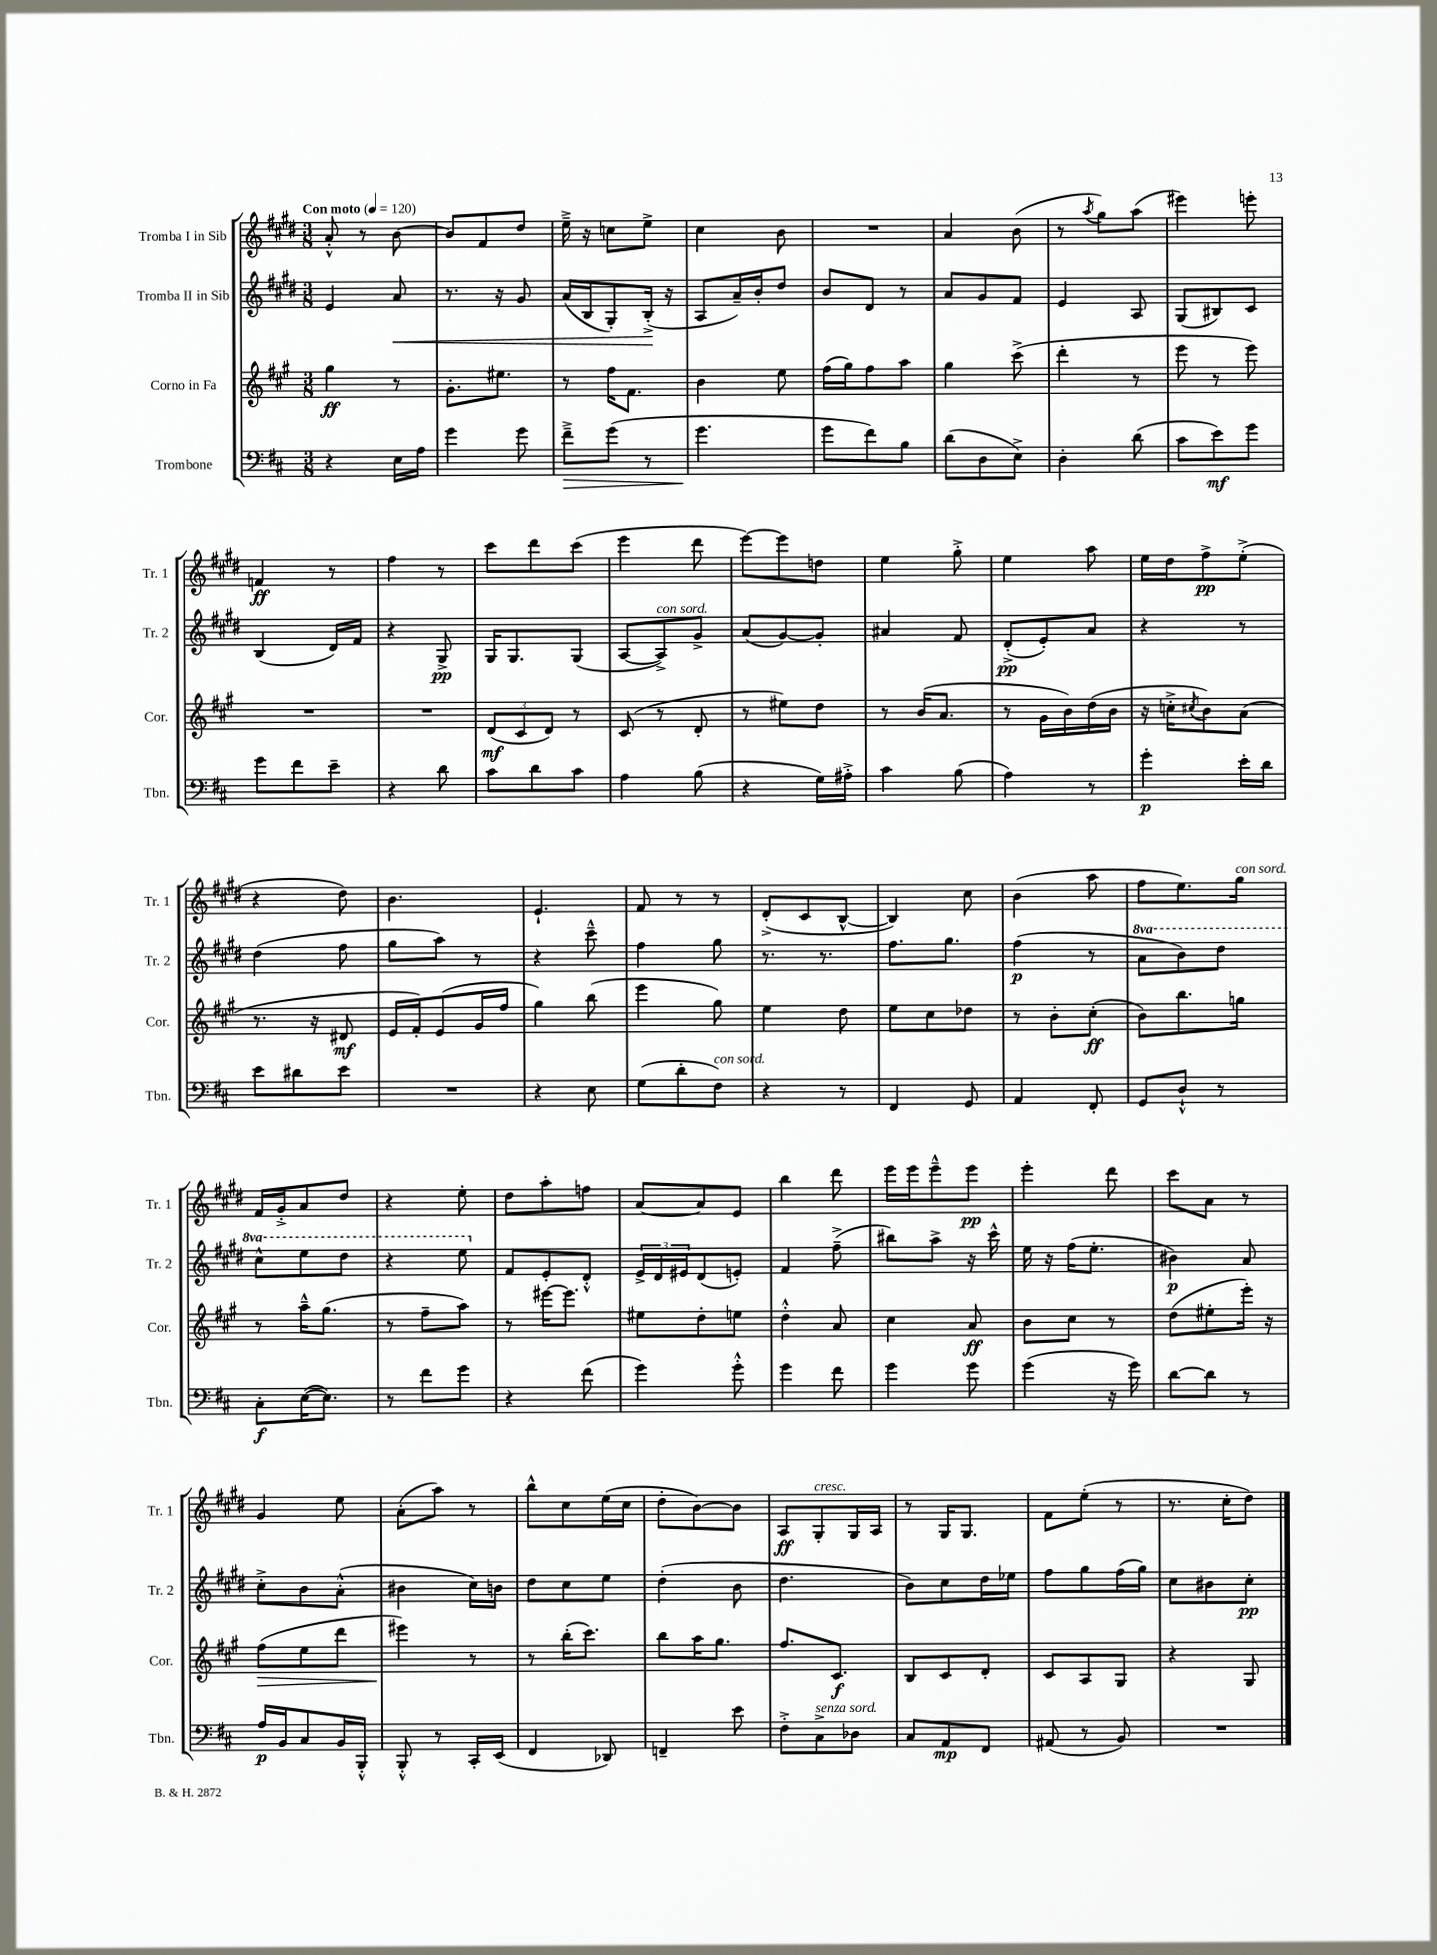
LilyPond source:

<<
\new StaffGroup <<
\new Staff = "s0" \with { instrumentName = "Tromba I in Sib" shortInstrumentName = "Tr. 1" } {
    \clef treble \key e \major \numericTimeSignature \time 3/8 \tempo "Con moto" 4 = 120
    a'8-.-^ r8 b'8~ |
    b'8 fis'8 dis''8 |
    e''16---> r16 c''8 e''8-> |
    cis''4 b'8 |
    R4. |
    a'4 b'8( |
    r8 \acciaccatura { a''8 } gis''8) a''8( |
    eis'''4) e'''8-. |
    f'4\ff r8 |
    fis''4 r8 |
    cis'''8 dis'''8 cis'''8( |
    e'''4 dis'''8 |
    e'''8~) e'''8 d''8 |
    e''4 gis''8-.-> |
    e''4 a''8 |
    e''16 dis''16 fis''8->\pp e''8-.->( |
    r4 dis''8) |
    b'4. |
    e'4.-! |
    fis'8 r8 r8 |
    dis'8-.->( cis'8 b8~-^ |
    b4) cis''8 |
    b'4( a''8 |
    fis''8 e''8.) gis''16^\markup { \italic "con sord." } |
    fis'16 gis'16-.-> a'8 dis''8 |
    r4 e''8-. |
    dis''8 a''8-. f''8 |
    a'8~ a'8 e'8 |
    b''4 dis'''8 |
    e'''16 e'''16 e'''8---^ e'''8\pp |
    e'''4-. dis'''8 |
    cis'''8 a'8 r8 |
    gis'4 e''8 |
    a'8-.( a''8) r8 |
    b''8-^ cis''8 e''16( cis''16 |
    dis''8-. b'8~) b'8 |
    a8\ff gis8-.^\markup { \italic "cresc." } gis16 a16 |
    r8 gis16 gis8. |
    fis'8 e''8-.( r8 |
    r8. cis''16-. dis''8) \bar "|." |
}
\new Staff = "s1" \with { instrumentName = "Tromba II in Sib" shortInstrumentName = "Tr. 2" } {
    \clef treble \key e \major \numericTimeSignature \time 3/8 \set Staff.ottavationMarkups = #ottavation-simple-ordinals
    e'4 a'8\< |
    r8. r16 gis'8 |
    a'16( b16 gis8-.) b16-.->\!( r16 |
    a8 a'16--) b'16-. dis''8 |
    b'8 dis'8 r8 |
    a'8 gis'8 fis'8 |
    e'4 a8 |
    gis8( bis8) cis'8 |
    b4( dis'16) fis'16 |
    r4 gis8->\pp |
    gis16 gis8. gis8( |
    a8~ a8->^\markup { \italic "con sord." }) gis'8-> |
    a'8( gis'8~) gis'8-. |
    ais'4 fis'8 |
    dis'8-.->\pp( e'8-.) a'8 |
    r4 r8 |
    dis''4( fis''8 |
    gis''8 a''8) r8 |
    r4 cis'''8---^ |
    fis''4 gis''8 |
    r8. r8. |
    fis''8. gis''8. |
    fis''4\p( r8 |
    \ottava #1 a''8 b''8) dis'''8 |
    cis'''8-^ e'''8 dis'''8 |
    r4 e'''8 \ottava #0 |
    fis'8 e'8-. dis'8-.-^ |
    \tuplet 3/2 { e'16-> dis'16 eis'16 } dis'8( e'8-.) |
    fis'4 fis''8--->( |
    bis''8) a''8-> r16 cis'''16-^ |
    e''16 r16 fis''16( e''8.-. |
    bis'4\p) a'8 |
    cis''8-.-> b'8 a'8-.-^( |
    bis'4 cis''16) b'16 |
    dis''8 cis''8 e''8 |
    dis''4-.( b'8 |
    dis''4. |
    b'8) cis''8 dis''16 ees''16 |
    fis''8 gis''8 fis''16( gis''16) |
    cis''8 bis'8 cis''8-.\pp \bar "|." |
}
\new Staff = "s2" \with { instrumentName = "Corno in Fa" shortInstrumentName = "Cor." } {
    \clef treble \key a \major \numericTimeSignature \time 3/8
    gis''4\ff r8 |
    gis'8.-. eis''8. |
    r8 fis''16 fis'8. |
    b'4 e''8 |
    fis''16( gis''16) fis''8 a''8 |
    gis''4 cis'''8->( |
    d'''4-. r8 |
    e'''8 r8 e'''8) |
    R4. |
    R4. |
    \tuplet 3/2 { d'8\mf( cis'8 d'8) } r8 |
    cis'8( r8 d'8-. |
    r8 eis''8) d''8 |
    r8 b'16( a'8. |
    r8 gis'16 b'16) d''16( b'16 |
    r16 c''16-.-> \acciaccatura { cis''8 } b'8) a'8( |
    r8. r16 dis'8\mf |
    e'16 fis'16-.) e'8( gis'16 fis''16 |
    gis''4) b''8( |
    e'''4 gis''8) |
    e''4 d''8 |
    e''8 cis''8 des''8 |
    r8 b'8-. cis''8-.\ff( |
    b'8) b''8. g''16 |
    r8 a''16---^ gis''8.( |
    r8 fis''8-- a''8) |
    r8 eis'''16~ eis'''8. |
    eis''8 d''8-. e''8 |
    d''4-.-^ a'8 |
    cis''4 a'8\ff |
    b'8 cis''8 r8 |
    d''8( eis''8-. e'''16-.) r16 |
    fis''8\>( e''8 d'''8 |
    eis'''4\!) r8 |
    r8 b''16-.( cis'''8.) |
    b''8 a''16 gis''8. |
    fis''8. cis'8.\f |
    b8 cis'8 d'8-. |
    cis'8 a8 gis8 |
    r4 gis8 \bar "|." |
}
\new Staff = "s3" \with { instrumentName = "Trombone" shortInstrumentName = "Tbn." } {
    \clef bass \key d \major \numericTimeSignature \time 3/8
    r4 e16 a16 |
    g'4 g'8 |
    fis'8--->\> g'8( r8 |
    g'4.\! |
    g'8 fis'8) b8 |
    d'8( d8 e8->) |
    d4-. d'8( |
    cis'8 e'8\mf) g'8 |
    g'8 fis'8 e'8-- |
    r4 d'8 |
    cis'8 d'8 cis'8 |
    a4 b8( |
    r4 g16) ais16-.-> |
    cis'4 b8( |
    a4) r8 |
    g'4-.\p e'16-. d'16 |
    e'8 dis'8 e'8 |
    R4. |
    r4 e8 |
    g8( d'8-. fis8^\markup { \italic "con sord." }) |
    r4 r8 |
    fis,4 g,8 |
    a,4 fis,8-. |
    g,8 d8-!-^ r8 |
    cis8-.\f e16~( e8.) |
    r8 fis'8 g'8 |
    r4 fis'8( |
    g'4) g'8-.-^ |
    g'4 fis'8 |
    g'4 g'8 |
    g'4( r16 g'16) |
    d'8~ d'8 r8 |
    a16\p b,16 cis8 b,16 b,,16-.-^ |
    b,,8-.-^ r8 cis,16-. e,16( |
    fis,4 des,8) |
    f,4-- e'8 |
    fis8-.-> cis8->^\markup { \italic "senza sord." } des8 |
    cis8 a,8\mp fis,8 |
    ais,8( r8 b,8) |
    R4. \bar "|." |
}
>>
>>
\layout { \context { \Score \remove "Bar_number_engraver" } }
